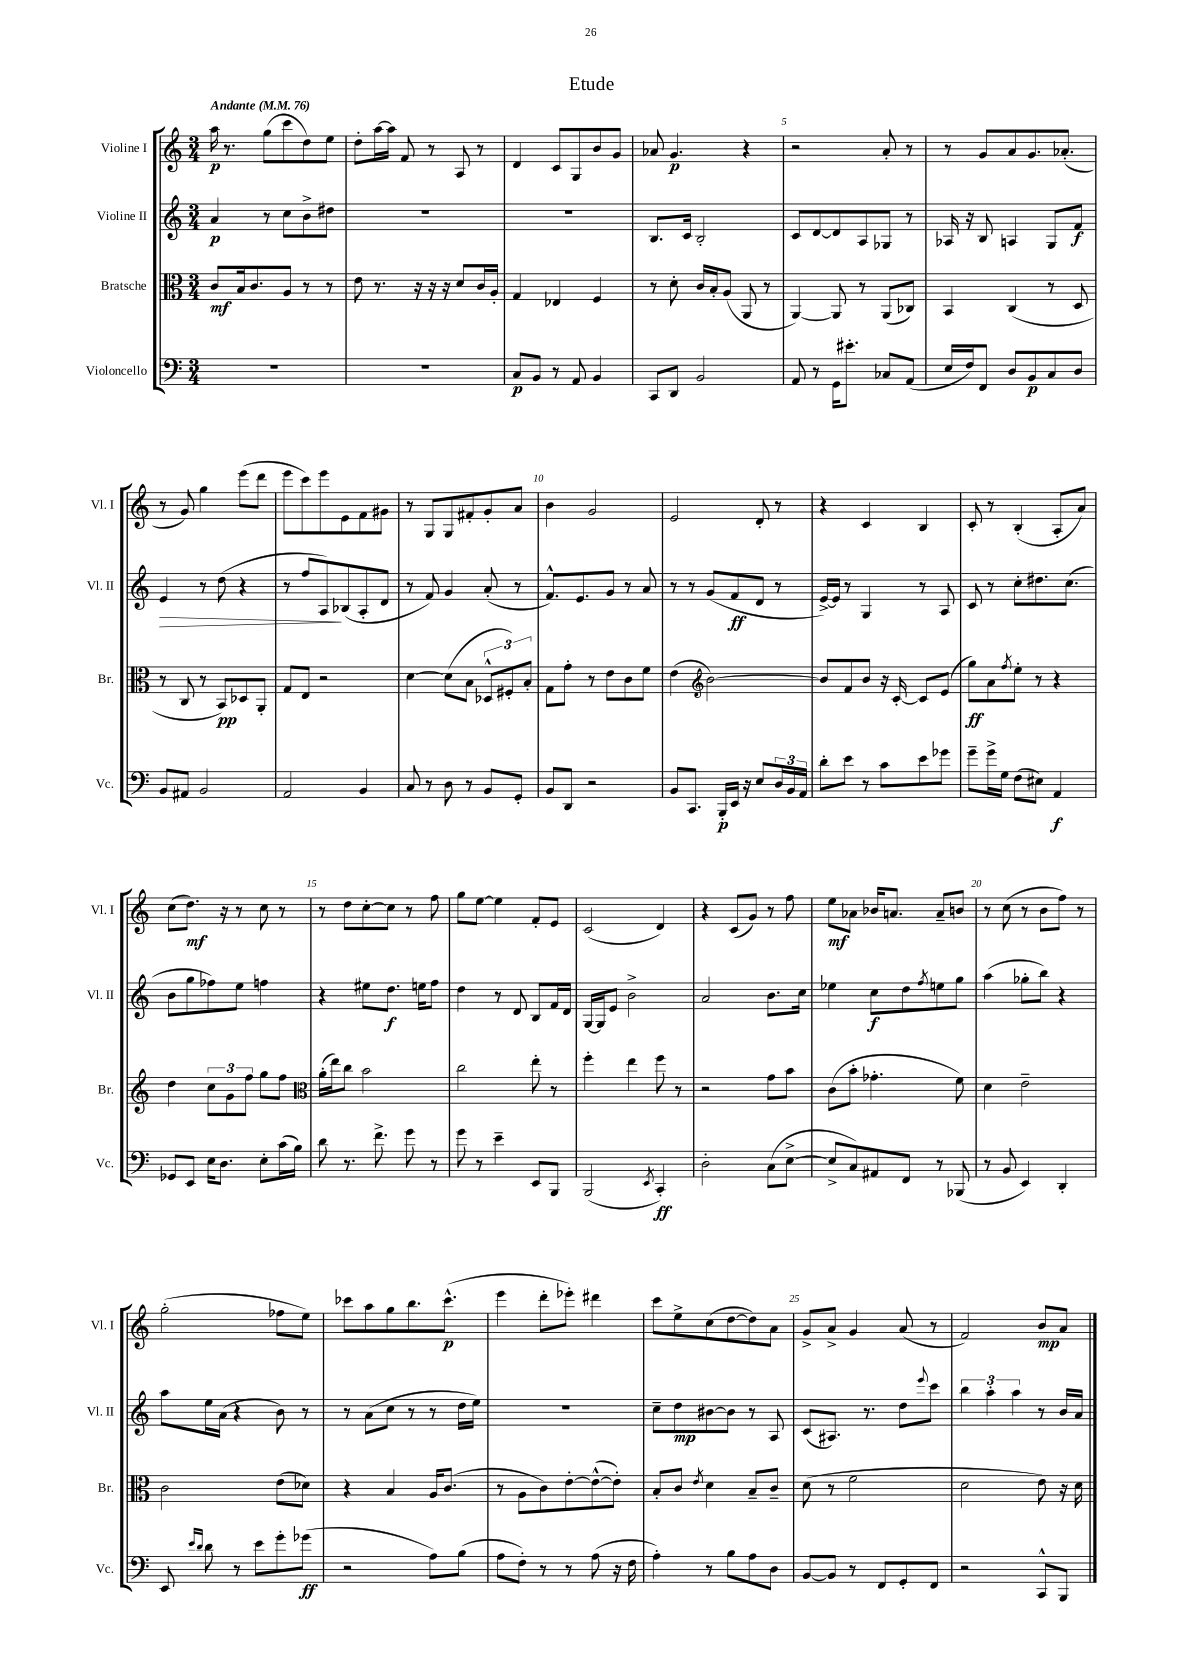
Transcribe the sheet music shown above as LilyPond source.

\header { title = "Etude" }
<<
\new StaffGroup <<
\new Staff = "s0" \with { instrumentName = "Violine I" shortInstrumentName = "Vl. I" } {
    \clef treble \key c \major \numericTimeSignature \time 3/4 \tempo "Andante" 4 = 76
    a''16\p r8. g''8( c'''8 d''8) e''8 |
    d''8-. a''16~ a''16 f'8 r8 a8 r8 |
    d'4 c'8 g8 b'8 g'8 |
    aes'8 g'4.\p r4 |
    r2 a'8-. r8 |
    r8 g'8 a'8 g'8. aes'8.-.( |
    r8 g'8) g''4 e'''8( d'''8 |
    e'''8 c'''8) e'''8 e'8 f'8 gis'8 |
    r8 g8 g8 fis'8-. g'8-. a'8 |
    b'4 g'2 |
    e'2 d'8-. r8 |
    r4 c'4 b4 |
    c'8-. r8 b4-.( a8-. a'8) |
    c''8( d''8.\mf) r16 r8 c''8 r8 |
    r8 d''8 c''8~-. c''8 r8 f''8 |
    g''8 e''8~ e''4 f'8-. e'8 |
    c'2( d'4) |
    r4 c'8( g'8) r8 f''8 |
    e''8\mf aes'8 bes'16 a'8. a'8-- b'8 |
    r8 c''8( r8 b'8 f''8) r8 |
    g''2-.( fes''8 e''8) |
    ces'''8 a''8 g''8 b''8. ces'''8.-^\p( |
    e'''4 d'''8-. ees'''8-.) dis'''4 |
    c'''8 e''8-> c''8( d''8~ d''8) a'8 |
    g'8-> a'8-> g'4 a'8( r8 |
    f'2) b'8\mp a'8 \bar "|." |
}
\new Staff = "s1" \with { instrumentName = "Violine II" shortInstrumentName = "Vl. II" } {
    \clef treble \key c \major \numericTimeSignature \time 3/4
    a'4\p r8 c''8 b'8-> dis''8 |
    R2. |
    R2. |
    b8. c'16 b2-. |
    c'8 d'8~ d'8 a8 ges8 r8 |
    aes16 r16 b8 a4 g8 f'8\f |
    e'4\> r8 d''8( r4 |
    r8 f''8 a8\!) bes8( a8-. d'8 |
    r8 f'8) g'4 a'8-.( r8 |
    f'8.-^) e'8. g'8 r8 a'8 |
    r8 r8 g'8( f'8\ff d'8 r8 |
    e'16~->) e'16 r8 g4 r8 a8 |
    c'8 r8 c''8-. dis''8. c''8.( |
    b'8 g''8 fes''8) e''8 f''4 |
    r4 eis''8 d''8.\f e''16 f''8 |
    d''4 r8 d'8 b8 f'16 d'16 |
    g16~ g16 e'8 b'2-> |
    a'2 b'8. c''16 |
    ees''4 c''8\f d''8 \acciaccatura { f''8 } e''8 g''8 |
    a''4( ges''8-. b''8) r4 |
    a''8 e''16 a'16( r4 b'8) r8 |
    r8 a'8( c''8 r8 r8 d''16 e''16) |
    R2. |
    c''8-- d''8\mp bis'8~ bis'8 r8 a8 |
    c'8( ais8.) r8. d''8 \appoggiatura { e'''8 } c'''8 |
    \tuplet 3/2 { b''4 a''4-. a''4 } r8 b'16 a'16 \bar "|." |
}
\new Staff = "s2" \with { instrumentName = "Bratsche" shortInstrumentName = "Br." } {
    \clef alto \key c \major \numericTimeSignature \time 3/4
    c'8\mf b16 c'8. a8 r8 r8 |
    e'8 r8. r16 r16 r16 d'8 c'16 a16-. |
    g4 ees4 f4 |
    r8 d'8-. c'16 b16-. a8( a,8 r8 |
    a,4~) a,8 r8 a,8( ces8) |
    b,4 c4( r8 d8 |
    r8 c8 r8 b,8\pp) des8 a,8-. |
    g8 e8 r2 |
    d'4~ d'8( b8 \tuplet 3/2 { des8-^ fis8-.) b8-. } |
    g8 g'8-. r8 e'8 c'8 f'8 |
    e'4( \clef treble b'2~) |
    b'8 f'8 b'8 r16 c'16~-. c'8 e'8( |
    g''8\ff) a'8 \acciaccatura { f''8 } e''8-. r8 r4 |
    d''4 \tuplet 3/2 { c''8 g'8 f''8 } g''8 f''8 |
    \clef alto a'16-.( e''16) c''8 b'2 |
    c''2 e''8-. r8 |
    f''4-. e''4 f''8 r8 |
    r2 g'8 b'8 |
    c'8( b'8-. ges'4.-. f'8) |
    d'4 e'2-- |
    c'2 e'8( des'8) |
    r4 b4 a16 c'8.( |
    r8 a8 c'8) e'8~-. e'8~-^( e'8-.) |
    b8-. c'8 \acciaccatura { e'8 } d'4 b8-- c'8-- |
    d'8( r8 f'2 |
    d'2 e'8) r16 d'16 \bar "|." |
}
\new Staff = "s3" \with { instrumentName = "Violoncello" shortInstrumentName = "Vc." } {
    \clef bass \key c \major \numericTimeSignature \time 3/4
    R2. |
    R2. |
    c8\p b,8 r8 a,8 b,4 |
    c,8 d,8 b,2 |
    a,8 r8 g,16 eis'8.-. ces8 a,8( |
    e16 f16) f,8 d8 b,8\p c8 d8 |
    b,8 ais,8 b,2 |
    a,2 b,4 |
    c8 r8 d8 r8 b,8 g,8-. |
    b,8 d,8 r2 |
    b,8 c,8. b,,16-.\p e,16 r16 e8 \tuplet 3/2 { d16 b,16 a,16 } |
    d'8-. e'8 r8 c'8 e'8 ges'8 |
    g'8-- g'16-> g16 f8( eis8) a,4\f |
    ges,8 e,8 e16 d8. e8-. c'16( b16) |
    d'8 r8. f'8.-> g'8 r8 |
    g'8 r8 e'4-- e,8 b,,8 |
    b,,2( \acciaccatura { e,8 } c,4-.\ff) |
    d2-. c8( e8~-> |
    e8-> c8) ais,8 f,8 r8 bes,,8( |
    r8 b,8 e,4) d,4-. |
    e,8 \grace { e'16 d'16 } d'8 r8 e'8 g'8-. ges'8\ff( |
    r2 a8) b8( |
    a8 f8-.) r8 r8 a8( r16 f16 |
    a4-.) r8 b8 a8 d8 |
    b,8~ b,8 r8 f,8 g,8-. f,8 |
    r2 c,8-^ b,,8 \bar "|." |
}
>>
>>
\layout { \context { \Score \override BarNumber.break-visibility = ##(#f #t #t) barNumberVisibility = #(every-nth-bar-number-visible 5) } }
